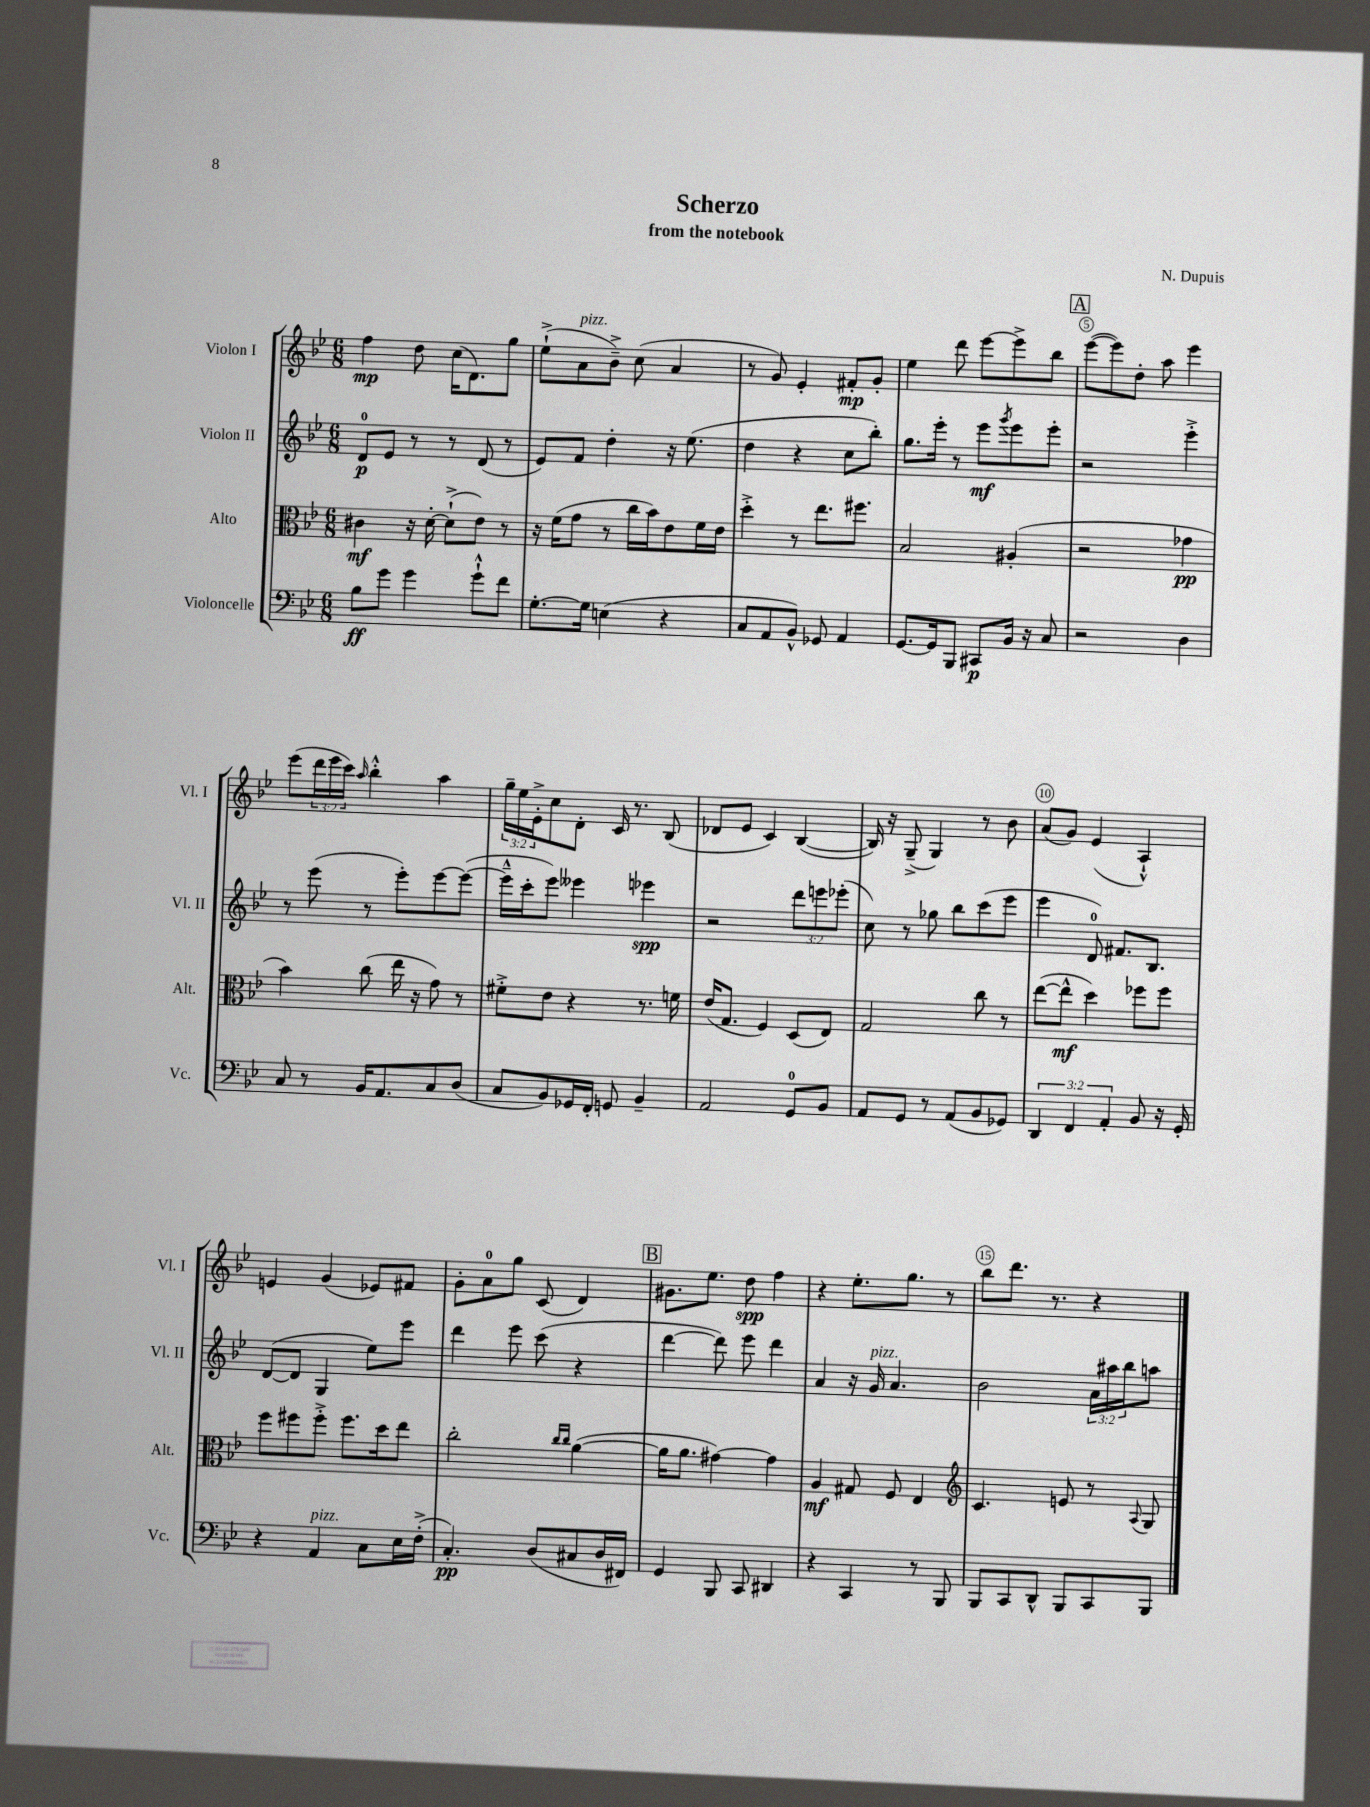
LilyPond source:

\header { title = "Scherzo" composer = "N. Dupuis" subtitle = "from the notebook" }
<<
\new StaffGroup <<
\new Staff = "s0" \with { instrumentName = "Violon I" shortInstrumentName = "Vl. I" } {
    \clef treble \key bes \major \numericTimeSignature \time 6/8 \override Staff.TupletNumber.text = #tuplet-number::calc-fraction-text
    f''4\mp d''8 c''16( d'8.) g''8 |
    ees''8-!->( a'8^\markup { \italic "pizz." } bes'8--->) c''8( a'4 |
    r8 g'8) ees'4-. fis'8-.\mp g'8-. |
    ees''4 d'''8 ees'''8~ ees'''8-> bes''8 |
    \mark \markup { \box "A" } ees'''8~( ees'''8) d''8-. a''8 ees'''4 |
    ees'''8( \tuplet 3/2 { d'''16 ees'''16 c'''16) } \grace { a''16 } bes''4-.-^ a''4 |
    \tuplet 3/2 { g''16-- ees''16 ees'16-.-> } c''8 d'8-. c'16 r8. bes8( |
    des'8 ees'8 c'4) bes4~( |
    bes16) r16 g8--->( g4) r8 bes'8 |
    a'8( g'8) ees'4( a4-!-^) |
    e'4 g'4( ees'8) fis'8 |
    g'8-. a'8-0 g''8 c'8( d'4) |
    \mark \markup { \box "B" } gis'8. ees''8. d''8\spp f''4 |
    r4 ees''8.-. g''8. r8 |
    bes''8 d'''8. r8. r4 \bar "|." |
}
\new Staff = "s1" \with { instrumentName = "Violon II" shortInstrumentName = "Vl. II" } {
    \clef treble \key bes \major \numericTimeSignature \time 6/8 \override Staff.TupletNumber.text = #tuplet-number::calc-fraction-text
    d'8-0\p ees'8 r8 r8 d'8( r8 |
    ees'8) f'8 d''4-. r16 ees''8.( |
    d''4 r4 c''8 bes''8-.) |
    g''8. ees'''16-. r8 ees'''8\mf \acciaccatura { g'''8 } ees'''8 ees'''8-. |
    \mark \markup { \box "A" } r2 ees'''4-.-> |
    r8 ees'''8( r8 ees'''8-.) ees'''8~ ees'''8~( |
    ees'''16---^ c'''16-. ees'''8) eeses'''4 ees'''4\spp |
    r2 \tuplet 3/2 { d'''8 e'''8 ees'''8-.( } |
    c''8) r8 ges''8 bes''8 c'''8( ees'''8 |
    ees'''4 d'8-0) fis'8. bes8. |
    d'8~( d'8 g4 ees''8) ees'''8 |
    d'''4 ees'''8 c'''8( r4 |
    \mark \markup { \box "B" } d'''4~ d'''8) ees'''8 d'''4 |
    a'4 r16 g'16^\markup { \italic "pizz." } a'4. |
    bes'2 \tuplet 3/2 { a'16 ais''16 bes''16 } a''8 \bar "|." |
}
\new Staff = "s2" \with { instrumentName = "Alto" shortInstrumentName = "Alt." } {
    \clef alto \key bes \major \numericTimeSignature \time 6/8
    cis'4\mf r16 d'16~-. d'8-!->( ees'8) r8 |
    r16 f'16( g'8 r8 c''16 bes'16) ees'8 f'16 ees'16 |
    d''4-.-> r8 ees''8. fis''8. |
    bes2 ais4-.( |
    \mark \markup { \box "A" } r2 ges'4\pp |
    bes'4) c''8( ees''16 r16 g'8) r8 |
    fis'8-.-> ees'8 r4 r8. f'16 |
    ees'16( g8. f4) d8( ees8) |
    g2 c''8 r8 |
    ees''8~( ees''8-^\mf d''4) fes''8 fes''8 |
    f''8 fis''8 fis''8-.-> fis''8. d''16 ees''8 |
    c''2-. \grace { c''16 c''16 } a'4~( |
    \mark \markup { \box "B" } a'16 a'8. gis'4~) gis'4 |
    a4\mf gis8 f8 ees4 |
    \clef treble c'4. e'8 r8 \appoggiatura { a8 } g8 \bar "|." |
}
\new Staff = "s3" \with { instrumentName = "Violoncelle" shortInstrumentName = "Vc." } {
    \clef bass \key bes \major \numericTimeSignature \time 6/8 \override Staff.TupletNumber.text = #tuplet-number::calc-fraction-text
    bes8\ff g'8 g'4 g'8-!-^ f'8 |
    g8.~-. g16 e4( r4 |
    c8 a,8 bes,8-^) ges,8 a,4 |
    g,8.~ g,16 bes,,8 cis,8\p bes,16 r16 c8 |
    \mark \markup { \box "A" } r2 d4 |
    c8 r8 bes,16 a,8. c8 d8( |
    c8 bes,8) ges,16 f,16-. g,8 bes,4-- |
    a,2 g,8-0 bes,8 |
    a,8 g,8 r8 a,8( bes,8 ges,8) |
    \tuplet 3/2 { d,4 f,4 a,4-. } bes,8 r16 g,16-. |
    r4 a,4^\markup { \italic "pizz." } c8 ees16 f16-.->( |
    c4.-.\pp) d8( cis8 d16 fis,16) |
    \mark \markup { \box "B" } g,4 bes,,8 c,8 dis,4 |
    r4 c,4 r8 bes,,8 |
    bes,,8 c,8 d,8-^ bes,,8 c,8 bes,,8 \bar "|." |
}
>>
>>
\layout { \context { \Score \override BarNumber.break-visibility = ##(#f #t #t) barNumberVisibility = #(every-nth-bar-number-visible 5) \override BarNumber.stencil = #(make-stencil-circler 0.1 0.3 ly:text-interface::print) } }
